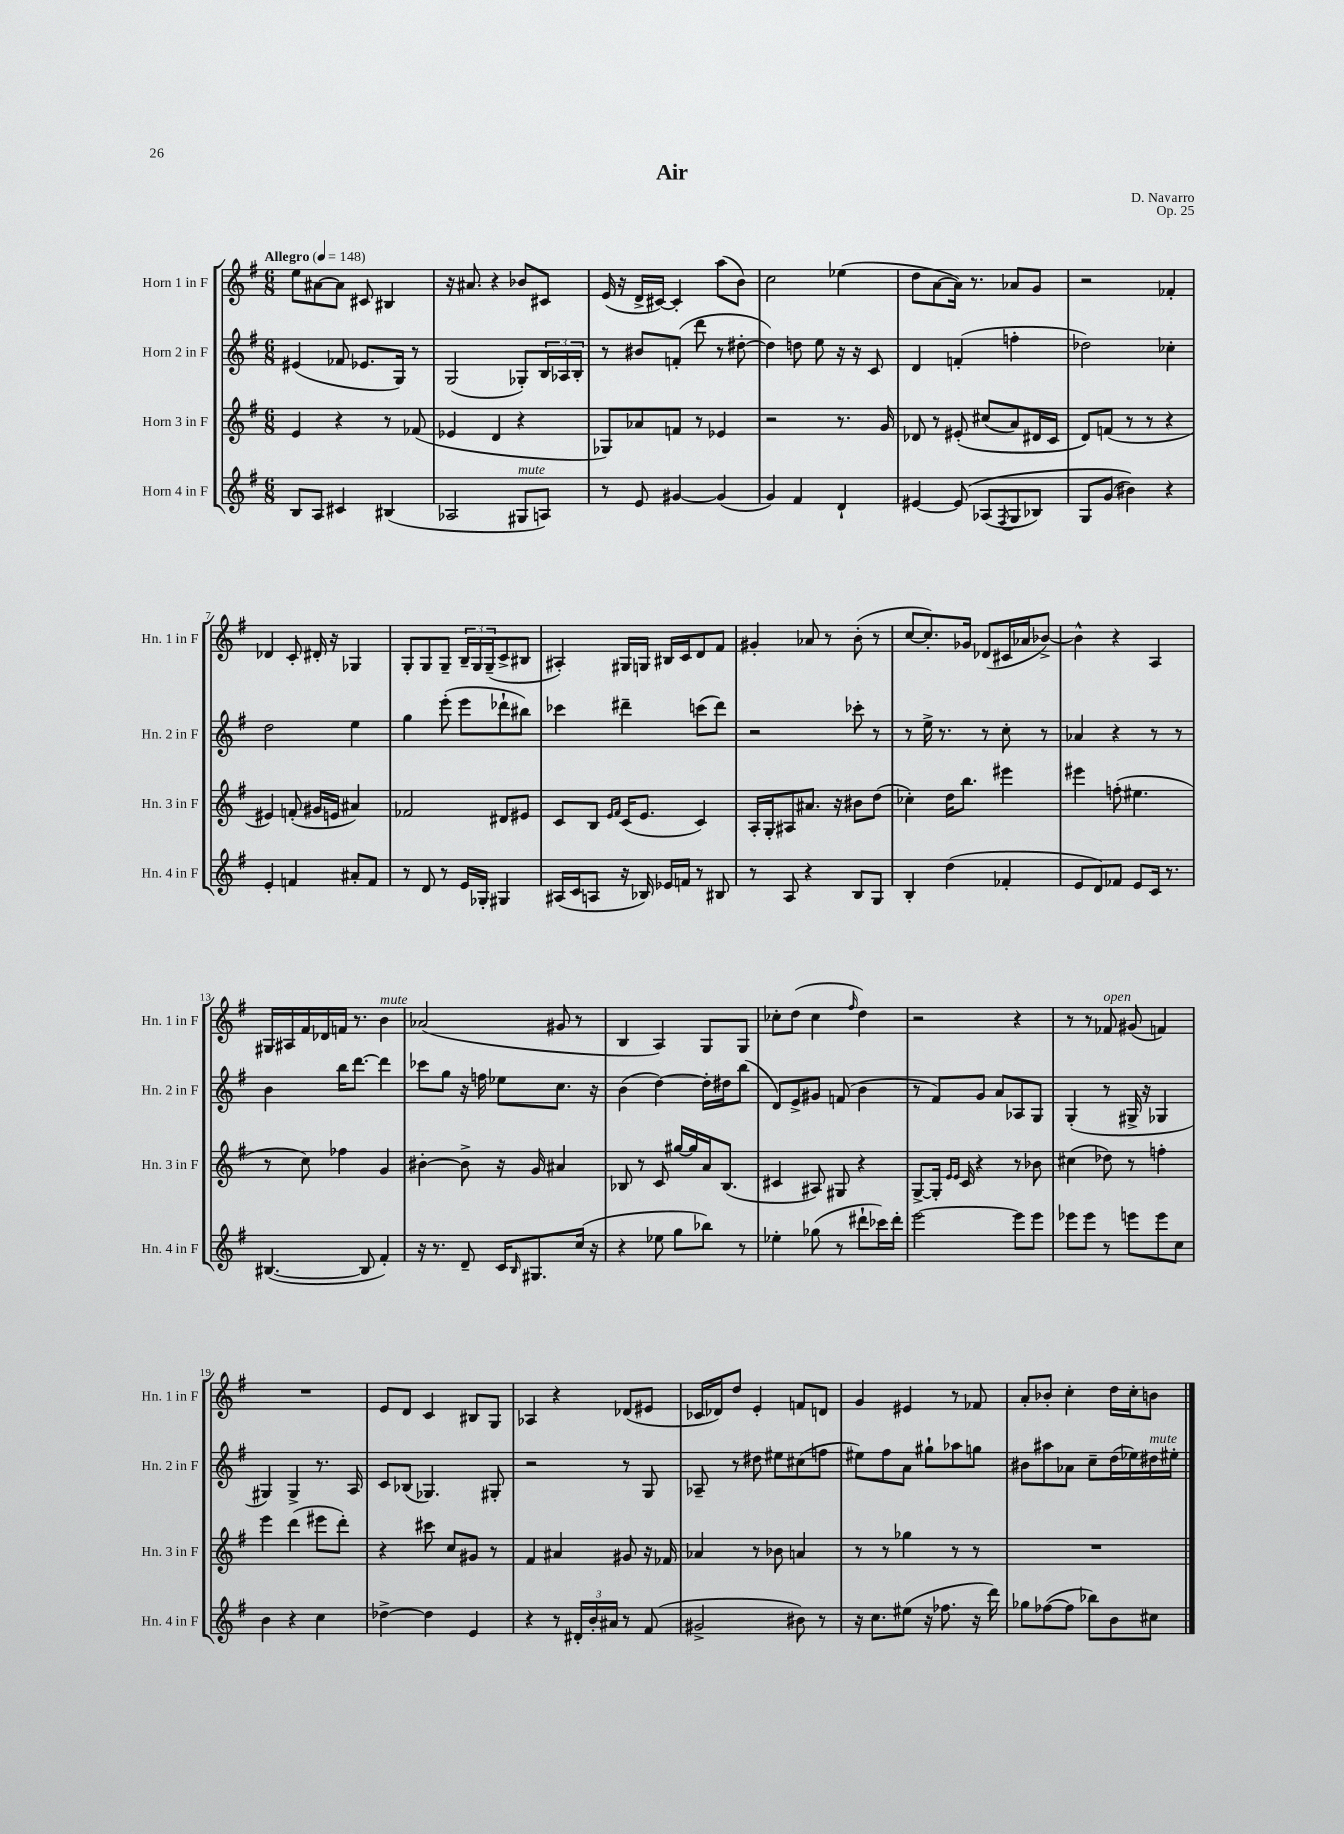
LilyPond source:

\header { title = "Air" composer = "D. Navarro" opus = "Op. 25" }
<<
\new StaffGroup <<
\new Staff = "s0" \with { instrumentName = "Horn 1 in F" shortInstrumentName = "Hn. 1 in F" } {
    \clef treble \key g \major \numericTimeSignature \time 6/8 \tempo "Allegro" 4 = 148
    e''8 ais'8~ ais'8 cis'8 bis4 |
    r16 ais'8. r4 bes'8 cis'8 |
    e'16( r16 d'16-> cis'16~) cis'4-. a''8( b'8) |
    c''2 ees''4( |
    d''8 a'8~ a'16) r8. aes'8 g'8 |
    r2 fes'4-. |
    des'4 c'8-. dis'16-. r16 ges4 |
    g8-. g8 g8-- \tuplet 3/2 { b16-- g16 g16--( } c'8-> bis8 |
    ais4-.) gis16 g16 bis16 c'16 d'8 fis'8 |
    gis'4-. aes'8 r8 b'8-.( r8 |
    c''8~ c''8.-.) ges'16 des'8( cis'16 aes'16 bes'8~->) |
    bes'4-^ r4 a4 |
    gis16 ais16 fis'16 des'16 f'16 r8. b'4^\markup { \italic "mute" } |
    aes'2( gis'8 r8 |
    b4 a4) g8 g8 |
    ces''8-. d''8( ces''4 \grace { fis''16 } d''4) |
    r2 r4 |
    r8 r8 fes'8^\markup { \italic "open" } gis'8( f'4) |
    R2. |
    e'8 d'8 c'4 bis8 g8 |
    aes4 r4 des'8( eis'8 |
    ces'16 des'16) d''8 e'4-. f'8 d'8 |
    g'4 eis'4 r8 fes'8 |
    a'8-. bes'8-. c''4-. d''16 c''16-. b'8 \bar "|." |
}
\new Staff = "s1" \with { instrumentName = "Horn 2 in F" shortInstrumentName = "Hn. 2 in F" } {
    \clef treble \key g \major \numericTimeSignature \time 6/8
    eis'4( fes'8 ees'8. g16) r8 |
    g2( ges8-.) \tuplet 3/2 { b16 aes16 b16-. } |
    r8 bis'8 f'8-.( d'''8 r8 dis''8~-. |
    dis''4) d''8 e''8 r16 r16 c'8 |
    d'4 f'4-.( f''4-. |
    des''2) ces''4-. |
    d''2 e''4 |
    g''4 e'''8-.( e'''8 des'''8-! bis''8) |
    ces'''4 dis'''4-- c'''8( dis'''8) |
    r2 ces'''8-. r8 |
    r8 e''16-> r8. r8 c''8-. r8 |
    aes'4 r4 r8 r8 |
    b'4 b''16 d'''8.~ d'''4 |
    ces'''8 g''8 r16 f''16 ees''8 c''8. r16 |
    b'4( d''4~) d''16-. dis''16 b''8( |
    d'8) e'8-> gis'8 f'8( b'4 |
    r8 fis'8) g'8 a'8 aes8 g8 |
    g4-.( r8 gis16-> r16 ges4 |
    gis4) gis4-> r8. a16 |
    c'8 bes8( ges4.) gis8-. |
    r2 r8 g8 |
    aes8-- r8 dis''8 eis''8 cis''8( f''8 |
    eis''8) fis''8 a'8 gis''8-! aes''8 g''8 |
    bis'8 ais''8 aes'8 c''8-- d''16( ees''16) dis''16^\markup { \italic "mute" } eis''16-. \bar "|." |
}
\new Staff = "s2" \with { instrumentName = "Horn 3 in F" shortInstrumentName = "Hn. 3 in F" } {
    \clef treble \key g \major \numericTimeSignature \time 6/8
    e'4 r4 r8 fes'8( |
    ees'4 d'4 r4 |
    ges8) aes'8 f'8 r8 ees'4 |
    r2 r8. g'16 |
    des'8 r8 eis'8-.\( cis''8( a'8) dis'16 c'16 |
    d'8\) f'8( r8 r8 r4 |
    eis'4) f'8-.( gis'16 e'16 ais'4) |
    fes'2 dis'8 eis'8 |
    c'8 b8 \grace { e'16 fis'16 } c'16( e'8. c'4) |
    a16-. g16-. ais8 ais'8. r16 bis'8 d''8( |
    ces''4-.) d''16 b''8. eis'''4 |
    eis'''4 f''8-.( eis''4. |
    r8 c''8) fes''4 g'4 |
    bis'4~-. bis'8-> r16 g'16 ais'4 |
    bes8 r8 c'8 gis''16~ gis''16 a'16 bes8.( |
    cis'4 ais8) gis8 r4 |
    g8~-> g16-. \grace { e'16 e'16 } c'16 r4 r8 bes'8 |
    cis''4( des''8) r8 f''4-. |
    e'''4 d'''4( eis'''8 d'''8-.) |
    r4 cis'''8 c''8 gis'8 r8 |
    fis'4 ais'4 gis'8 r16 fes'16 |
    aes'4 r8 bes'8 a'4 |
    r8 r8 ges''4 r8 r8 |
    R2. \bar "|." |
}
\new Staff = "s3" \with { instrumentName = "Horn 4 in F" shortInstrumentName = "Hn. 4 in F" } {
    \clef treble \key g \major \numericTimeSignature \time 6/8
    b8 a8 cis'4 bis4( |
    aes2 gis8^\markup { \italic "mute" } a8) |
    r8 e'8 gis'4~ gis'4( |
    g'4) fis'4 d'4-! |
    eis'4~ eis'8\( aes8( \acciaccatura { fis8 } g8 bes8) |
    g8 g'8( bis'4)\) r4 |
    e'4-. f'4 ais'8-. f'8 |
    r8 d'8 r8 e'16 ges16-. gis4 |
    ais16( c'16 a8 r16 bes16) ees'16 f'16 r8 bis8 |
    r8 a8 r4 b8 g8 |
    b4-. d''4( fes'4-. |
    e'8 d'8) fes'8 e'8 c'16 r8. |
    bis4.~( bis8 fis'4-.) |
    r16 r8. d'8-- c'16 \grace { b16 } gis8. c''16( r16 |
    r4 ees''8 g''8 bes''8) r8 |
    ees''4-. ges''8( r8 dis'''8-! ces'''16) dis'''16-. |
    e'''2~ e'''8 e'''8 |
    ees'''8 ees'''8 r8 e'''8 e'''8 c''8 |
    b'4 r4 c''4 |
    des''4~-> des''4 e'4 |
    r4 r8 \tuplet 3/2 { dis'16-. b'16-. ais'16 } r8 fis'8( |
    gis'2-> bis'8) r8 |
    r16 c''8. eis''8( r16 fes''8. r16 d'''16) |
    ges''8 fes''8~( fes''8 bes''8) b'8 cis''8 \bar "|." |
}
>>
>>
